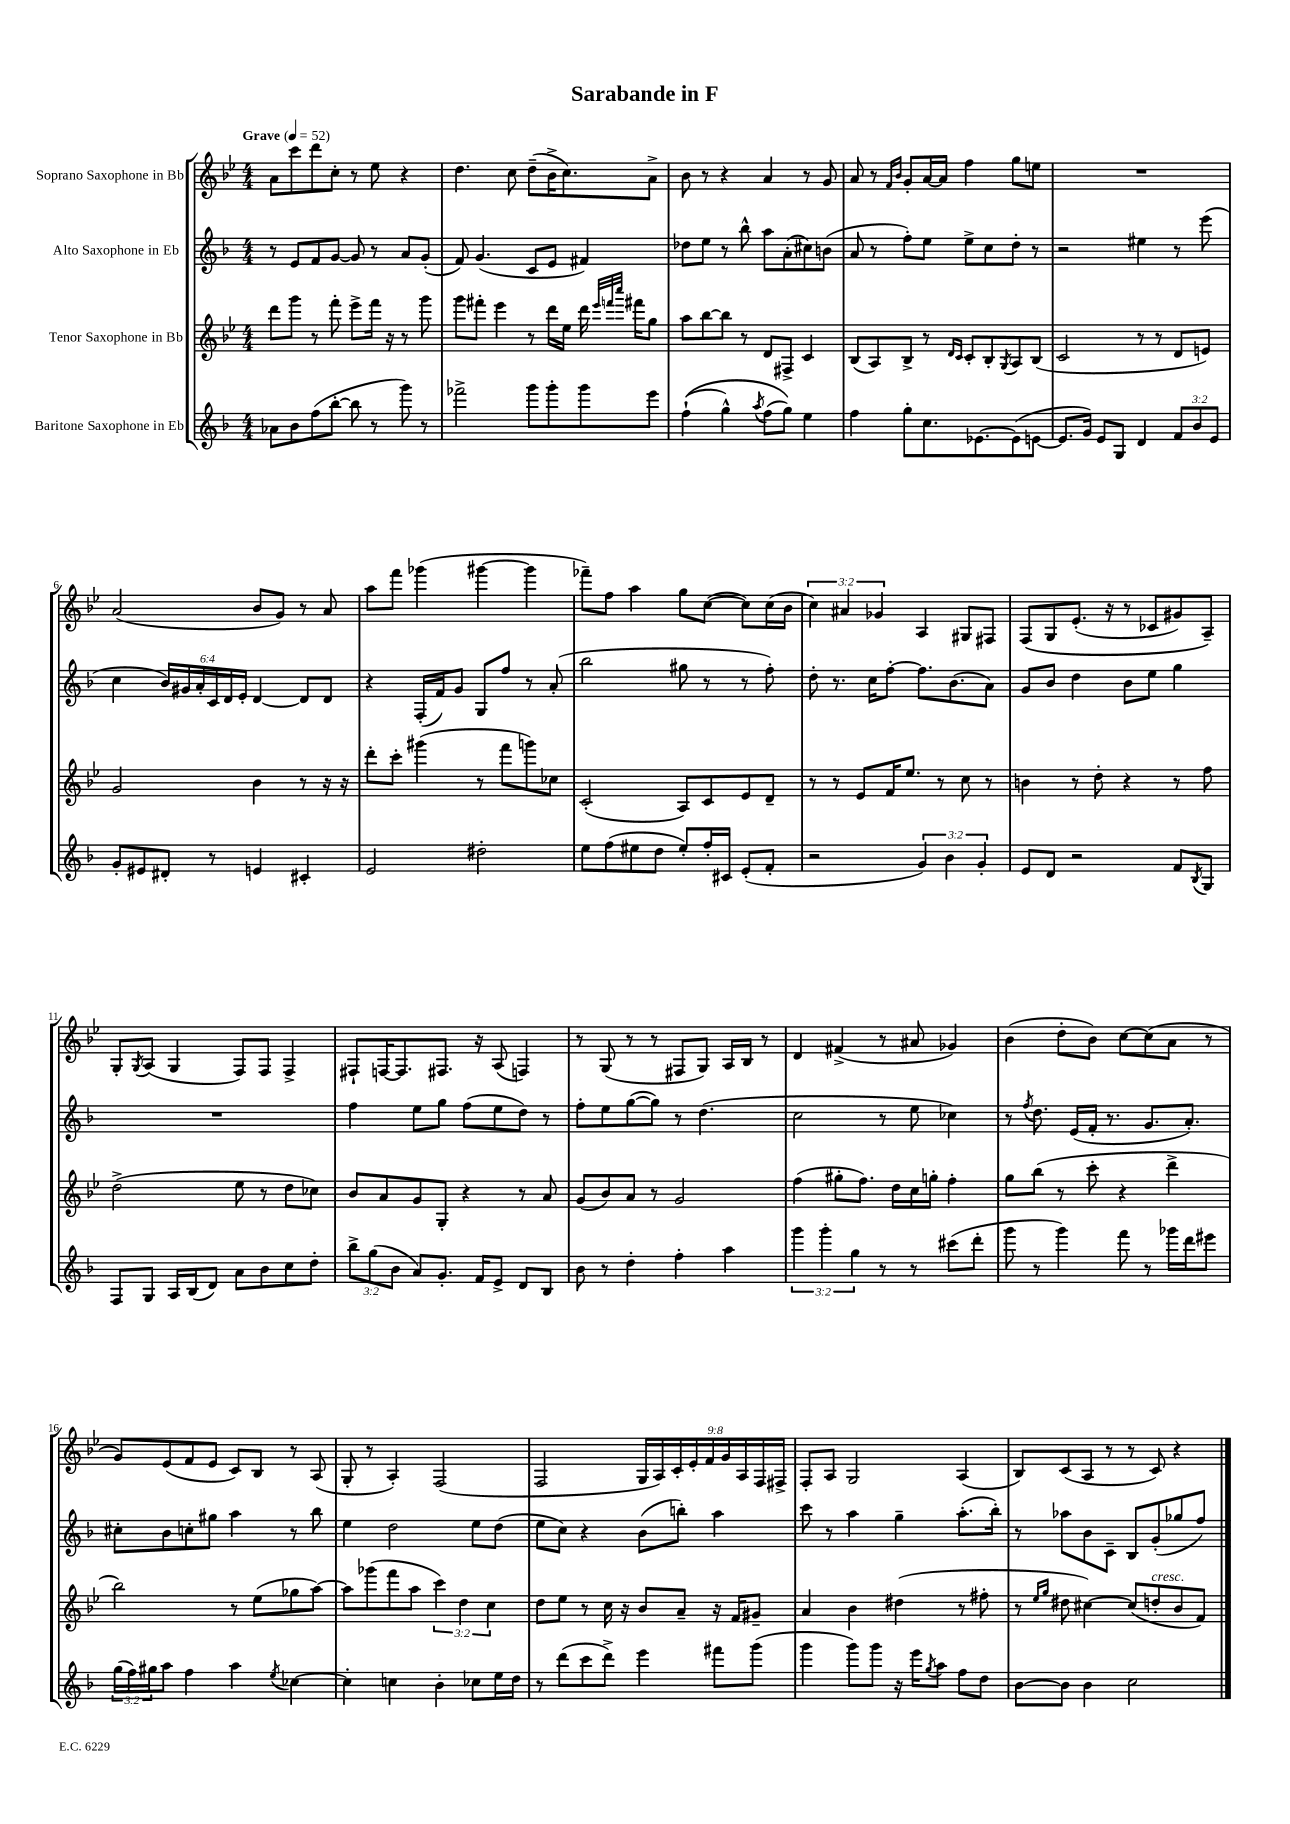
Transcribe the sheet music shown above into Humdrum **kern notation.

**kern	**kern	**kern	**kern
*part4	*part3	*part2	*part1
*staff4	*staff3	*staff2	*staff1
*I"Baritone Saxophone in Eb	*I"Tenor Saxophone in Bb	*I"Alto Saxophone in Eb	*I"Soprano Saxophone in Bb
*clefG2	*clefG2	*clefG2	*clefG2
*k[b-]	*k[b-e-]	*k[b-]	*k[b-e-]
*M4/4	*M4/4	*M4/4	*M4/4
*MM52	*MM52	*MM52	*MM52
=1	=1	=1	=1
!	!	!	!LO:TX:a:B:t=Grave
8a-X\L	8ddd\L	8r	8a\L
8b-\	8ggg\J	8e/L	8ccc\
(8ff\	8r	8f/	8ddd\
[8bb-'\J	8fff'\	[8g/J	8cc'\J
8bb-\]	8eee-^\L	8g/]	8r
8r	16fff\Jk	8r	8ee-\
.	16r	.	.
8ggg\)	8r	8a/L	4r
8r	8ggg\	(8g'/J	.
=2	=2	=2	=2
2fff-X^\	8ggg\L	8f/)	4.dd\
.	8fff#X'\J	(4.g/	.
.	4eee-\	.	.
.	.	.	8cc\
8ggg\L	8r	8c/L	(8dd~\L
8ggg'\	16ddd\LL	8e/J	16b-^\K
.	16ee-\JJ	.	8.cc\)
8ggg\	16ddd\	4f#X/)	.
.	32qqeee-/LLL	.	.
.	32qqfffn/	.	.
.	32qqcccc/JJJ	.	.
.	16fff#X\KL	.	.
8eee\J	8gg\J	.	8a^\J
=3	=3	=3	=3
((4ff`\	8aa\L	8dd-X\L	8b-\
.	[8bb-\	8ee\J	8r
4gg^^\)	8bb-\J]	8r	4r
.	8r	8bb-^^\	.
8qaa/	.	.	.
(8ff\L	8d/L	8aa\L	4a/
8gg\J))	8F#X^/J	(8a'\	.
4ee\	4c/	8cc#X\)	8r
.	.	(8bn\J	8g/
=4	=4	=4	=4
4ff\	(8B-/L	8a/	8a/
.	8A/)	8r	8r
.	.	.	16qqf/LL
.	.	.	16qqb-/JJ
8gg'\L	8B-^/J	8ff'\L)	8g'/L
8.cc\	8r	8ee\J	[16a/L
.	.	.	16a/JJ]
.	16qqd/LL	.	.
.	16qqc/JJ	.	.
.	8c'/L	8ee^\L	4ff\
[8.e-X\	.	.	.
.	8B-'/	8cc\	.
.	8qG/	.	.
(8e-\]	8A/	8dd'\J	8gg\L
[8en\J	(8B-/J	8r	8een\J
=5	=5	=5	=5
8.e/L]	2c/	2r	1r
16g/Jk)	.	.	.
8e/L	.	.	.
8G/J	.	.	.
4d/	8r	4ee#X\	.
.	8r	.	.
12f/L	8d/L	8r	.
12b-/	.	.	.
.	8en/J)	(8eee\	.
12e/J	.	.	.
!!LO:LB:g=z
=6	=6	=6	=6
8g'/L	2g/	4cc\	(2a/
8e#X/	.	.	.
8d#X'/J	.	24b-/LL)	.
.	.	24g#X/	.
.	.	24a'/	.
8r	.	24c/	.
.	.	24d/	.
.	.	24e'/JJ	.
4en/	4b-\	[4d/	8b-/L
.	.	.	8g/J)
4c#X'/	8r	8d/L]	8r
.	16r	8d/J	8a/
.	16r	.	.
=7	=7	=7	=7
2e/	8ddd'\L	4r	8aa\L
.	8ccc'\J	.	8fff\J
.	(4ggg#X\	(16F'/LL	(4ggg-X\
.	.	16f/J)	.
.	.	8g/J	.
2dd#X'\	8r	8G/L	[4ggg#X\
.	8fff\L	8ff/J	.
.	8gggn\)	8r	4ggg#\]
.	8cc-X\J	(8a'/	.
=8	=8	=8	=8
8ee\L	(2c'/	2bb-\	8fff-X~\L)
(8ff\	.	.	8ff\J
8ee#X\	.	.	4aa\
8dd\J	.	.	.
8ee#'/L)	8A/L)	8gg#X\	8gg\L
16ff'/L	8c/	8r	([8cc\J
16c#X/JJ	.	.	.
(8e'/L	8e-/	8r	8cc\L])
8f'/J	8d~/J	8ff'\)	(16cc\L
.	.	.	16b-\JJ
=9	=9	=9	=9
2r	8r	8dd'\	6cc\)
.	8r	8.r	.
.	.	.	6a#X/
.	8e-/L	.	.
.	.	16cc\KL	.
.	.	.	6g-X/
.	16f/K	[8ff'\J	.
.	8.ee-/J	.	.
6g/)	.	8.ff\L]	4A/
.	8r	.	.
6b-\	.	.	.
.	.	(8.b-\	.
.	8cc\	.	8G#X/L
6g'/	.	.	.
.	8r	8a\J)	8F#X/J
=10	=10	=10	=10
8e/L	4bn\	8g/L	(8F/L
8d/J	.	8b-/J	8G/
2r	8r	4dd\	(8.e-'/J
.	8dd'\	.	.
.	.	.	16r
.	4r	8b-\L	8r
.	.	8ee\J	8c-X/L
8f/L	8r	4gg\	8g#X/)
8qB-/	.	.	.
8G/J	8ff\	.	8A~/J)
!!LO:LB:g=z
=11	=11	=11	=11
8F/L	(2dd^\	1r	8G'/L
.	.	.	8qG/
8G/J	.	.	(8A/J
16A/LL	.	.	4G/
(16B-/J	.	.	.
8d/J)	.	.	.
8a\L	8ee-\	.	8F/L)
8b-\	8r	.	8F/J
8cc\	8dd\L	.	4F^/
8dd'\J	8cc-X\J)	.	.
=12	=12	=12	=12
12bb-^\L	8b-/L	4ff\	8F#X`/L
(12gg\	.	.	.
.	8a/	.	[16Fn/K
12b-\J	.	.	.
.	.	.	8.F/]
8a/L)	8g/	8ee\L	.
8.g'/J	8G'/J	8gg\J	8.F#X/J
.	4r	(8ff\L	.
16f/KL	.	.	16r
8e^/J	.	8ee\	(8A/
8d/L	8r	8dd\J)	4Fn/)
8B-/J	8a/	8r	.
=13	=13	=13	=13
8b-\	(8g/L	8ff'\L	8r
8r	8b-/)	8ee\	(8G/
4dd'\	8a/J	([8gg\	8r
.	8r	8gg\J])	8r
4ff'\	2g/	8r	8F#X/L
.	.	(4.dd\	8G/J)
4aa\	.	.	16A/LL
.	.	.	16B-/JJ
.	.	.	8r
=14	=14	=14	=14
6ggg\	(4ff\	2cc\	4d/
6ggg'\	.	.	.
.	8gg#X'\L	.	(4f#X^/
6gg\	.	.	.
.	8.ff\J)	.	.
8r	.	8r	8r
.	16dd\LL	.	.
8r	16cc\	8ee\	8a#X/
.	16ggn'\JJ	.	.
(8ccc#X\L	4ff'\	4cc-X\)	4g-X/)
8ddd'\J	.	.	.
=15	=15	=15	=15
8ggg\	8gg\L	8r	(4b-\
.	.	8qff/	.
8r	(8bb-\J	8.dd\	.
4ggg\)	8r	.	8dd'\L
.	.	(16e/LL	.
.	8ccc'\	16f'/JJ	8b-\J)
.	.	8.r	.
8fff\	4r	.	[8cc\L
8r	.	8.g/L	(8cc\]
16ggg-X\LL	4ddd^\	.	8a\J
16ddd\J	.	8.a'/J)	.
8eee#X\J	.	.	8r
!!LO:LB:g=z
=16	=16	=16	=16
(24gg\LL	2bb-\)	8cc#X'\L	8g/L)
24ff\)	.	.	.
24gg#X\J	.	.	.
8aa\J	.	8b-\	(8e-/
4ff\	.	8ccn'\	8f/
.	.	8gg#X\J	8e-/J
4aa\	8r	4aa\	8c/L)
.	(8ee-\L	.	8B-/J
8qee/	.	.	.
[4cc-X\	8gg-X\	8r	8r
.	[8aa\J)	8bb-\	(8A/
=17	=17	=17	=17
4cc-'\]	8aa\L]	4ee\	8G'/
.	(8ggg-X\	.	8r
4ccn\	8fff\	2dd\	4A'/)
.	8aa\J	.	.
4b-'\	6ccc\)	.	(2F/
.	6dd\	.	.
8cc-X\L	.	8ee\L	.
.	6cc\	.	.
16ee\L	.	(8dd\J	.
16dd\JJ	.	.	.
=18	=18	=18	=18
8r	8dd\L	8ee\L	2F/
(8ddd\L	8ee-\J	8cc\J)	.
8ccc\	8r	4r	.
8ddd^\J)	16cc\	.	.
.	16r	.	.
4eee\	8b-/L	(8b-\L	18G/LL
.	.	.	18A/)
.	.	.	18c'/
.	8a~/J	8bbn'\J)	.
.	.	.	18e-'/
.	.	.	18f/
8fff#X\L	16r	4aa\	.
.	.	.	18g/
.	16f/KL	.	.
.	.	.	18A/
(8ggg\J	8g#X~/J	.	.
.	.	.	18F/
.	.	.	18F#X^/JJ
=19	=19	=19	=19
4ggg\	4a/	8ccc\	8F'/L
.	.	8r	8A/J
8ggg\L)	4b-\	4aa\	2G/
8ggg\J	.	.	.
16r	(4dd#X\	4gg~\	.
16eee\KL	.	.	.
8qgg/	.	.	.
8aa\J	.	.	.
8ff\L	8r	(8.aa'\L	(4A/
8dd\J	8ff#X'\	.	.
.	.	16bb-'\Jk)	.
=20	=20	=20	=20
[8b-\L	8r	8r	8B-/L)
.	16qqee-/LL	.	.
.	16qqgg/JJ	.	.
8b-\J]	8dd#X\	8aa-X\L	(8c/
4b-\	[4cc#X\)	8b-\	8A/J
.	.	8c~\J	8r
2cc\	(8cc#/L]	8B-/L	8r
!	!LO:TX:a:i:t=cresc.	!	!
.	8ddn'/	(8g'/	8c/)
.	8b-/	8gg-X/	4r
.	8f/J)	8ff/J)	.
==	==	==	==
*-	*-	*-	*-
